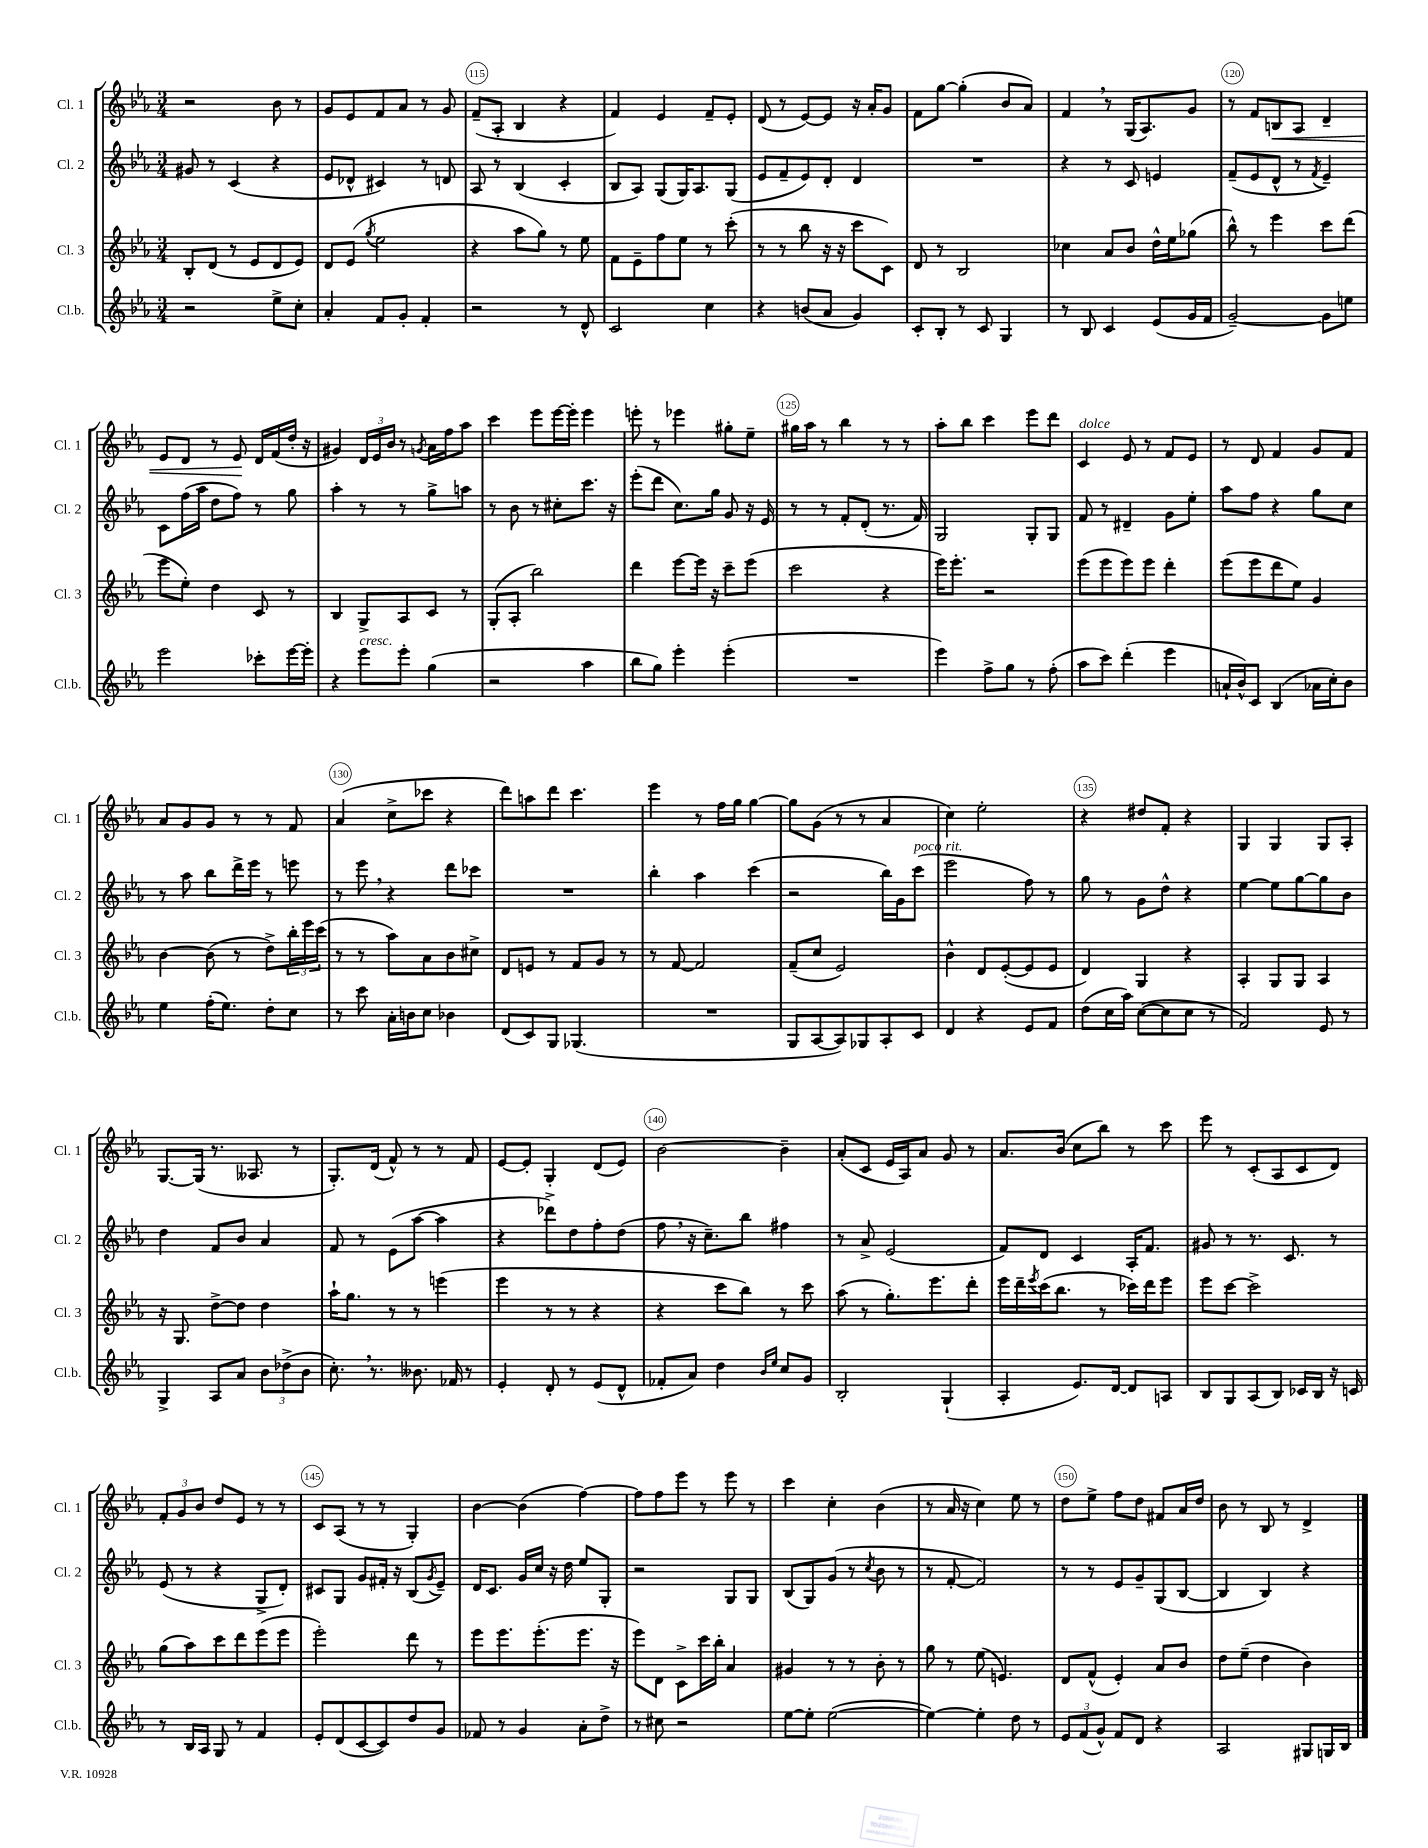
<<
\new StaffGroup <<
\new Staff = "s0" \with { instrumentName = "Cl. 1" shortInstrumentName = "Cl. 1" } {
    \clef treble \key ees \major \numericTimeSignature \time 3/4
    r2 bes'8 r8 |
    g'8 ees'8 f'8 aes'8 r8 g'8 |
    f'8--( aes8-. bes4 r4 |
    f'4) ees'4 f'8-- ees'8-. |
    d'8( r8 ees'8~) ees'8 r16 aes'16-. g'8 |
    f'8 g''8~ g''4-.( bes'8 aes'8) |
    f'4 \breathe r8 g16( aes8.) g'8 |
    r8 f'8 b8\< aes8 d'4-- |
    ees'8 d'8 r8 ees'8\! d'16 f'16( d''16-. r16 |
    gis'4) \tuplet 3/2 { d'16 ees'16 bes'16 } r8 \acciaccatura { g'8 } aes'16 f''16 aes''8 |
    c'''4 ees'''8 ees'''16~ ees'''16-. ees'''4 |
    e'''8-. r8 ees'''4 gis''8-. ees''8-- |
    gis''16 aes''16 r8 bes''4 r8 r8 |
    aes''8-. bes''8 c'''4 ees'''8 d'''8 |
    c'4^\markup { \italic "dolce" } ees'8 r8 f'8 ees'8 |
    r8 d'8 f'4 g'8 f'8 |
    aes'8 g'8 g'8 r8 r8 f'8 |
    aes'4( c''8-> ces'''8 r4 |
    d'''8) a''8 d'''8 c'''4. |
    ees'''4 r8 f''16 g''16 g''4~ |
    g''8 g'8( r8 r8 aes'4 |
    c''4) ees''2-. |
    r4 dis''8 f'8-. r4 |
    g4 g4 g8 aes8-. |
    g8.~ g16( r8. aeses8. r8 |
    g8.-.) d'16( f'8-^) r8 r8 f'8 |
    ees'8~ ees'8-. g4-. d'8( ees'8) |
    bes'2~ bes'4-- |
    aes'8-.( c'8 ees'16 aes16) aes'8 g'8 r8 |
    aes'8. bes'16( c''8 bes''8) r8 c'''8 |
    ees'''8 r8 c'8-.( aes8 c'8 d'8) |
    \tuplet 3/2 { f'8-. g'8 bes'8 } d''8 ees'8 r8 r8 |
    c'8 aes8( r8 r8 g4-.) |
    bes'4~ bes'4( f''4~) |
    f''8 f''8 ees'''8 r8 ees'''8 r8 |
    c'''4 c''4-. bes'4( |
    r8 aes'16 r16 c''4) ees''8 r8 |
    d''8 ees''8-> f''8 d''8 fis'8 aes'16 d''16 |
    bes'8 r8 bes8 r8 d'4-> \bar "|." |
}
\new Staff = "s1" \with { instrumentName = "Cl. 2" shortInstrumentName = "Cl. 2" } {
    \clef treble \key ees \major \numericTimeSignature \time 3/4
    gis'8 r8 c'4( r4 |
    ees'8 des'8-^ cis'4) r8 d'8 |
    aes8 r8 bes4( c'4-. |
    bes8 aes8) g8( g16) aes8. g8( |
    ees'8 f'8-- ees'8) d'8-. d'4 |
    R2. |
    r4 r8 c'8 e'4 |
    f'8--( ees'8 d'8-^ r8 \acciaccatura { f'8 } ees'4--) |
    c'8 f''16( aes''16 d''8 f''8) r8 g''8 |
    aes''4-. r8 r8 g''8-> a''8 |
    r8 bes'8 r8 cis''8-. c'''8. r16 |
    ees'''8-.( d'''8 c''8.) g''16 g'8 r16 ees'16 |
    r8 r8 f'8-. d'8-.( r8. f'16) |
    g2 g8-. g8 |
    f'8 r8 dis'4-- g'8 ees''8-. |
    aes''8 f''8 r4 g''8 c''8 |
    r8 aes''8 bes''8 d'''16-> ees'''16 r8 e'''8 |
    r8 ees'''8 \breathe r4 d'''8 ces'''8 |
    R2. |
    bes''4-. aes''4 c'''4( |
    r2 bes''16) g'16 c'''8^\markup { \italic "poco rit." }( |
    ees'''2 f''8) r8 |
    g''8 r8 g'8 d''8-^ r4 |
    ees''4~ ees''8 g''8~ g''8 bes'8 |
    d''4 f'8 bes'8 aes'4 |
    f'8 r8 ees'8( aes''8~ aes''4 |
    r4 des'''8->) d''8 f''8-. d''8( |
    f''8 \breathe r16 c''8.--) bes''8 fis''4 |
    r8 aes'8-> ees'2( |
    f'8) d'8 c'4 aes16-. f'8. |
    gis'8 r8 r8. c'8. r8 |
    ees'8( r8 r4 g8-> d'8-.) |
    cis'8 g8 g'8 fis'16-. r16 bes8( \acciaccatura { g'8 } ees'8--) |
    d'16 c'8. g'16 c''16 r16 d''16 ees''8 g8-. |
    r2 g8 g8 |
    bes8( g8) g'8( r8 \acciaccatura { c''8 } bes'8 r8 |
    r8 f'8~-. f'2) |
    r8 r8 ees'8 g'8-- g8( bes8~ |
    bes4 bes4) r4 \bar "|." |
}
\new Staff = "s2" \with { instrumentName = "Cl. 3" shortInstrumentName = "Cl. 3" } {
    \clef treble \key ees \major \numericTimeSignature \time 3/4
    bes8-. d'8( r8 ees'8 d'8 ees'8) |
    d'8 ees'8( \acciaccatura { g''8 } ees''2 |
    r4 aes''8 g''8) r8 ees''8 |
    f'8 ees'8-- f''8 ees''8 r8 c'''8-.( |
    r8 r8 bes''8 r16 r16 c'''8 c'8) |
    d'8 r8 bes2 |
    ces''4 aes'8 bes'8 d''16-^ ees''16 ges''8( |
    bes''8-^) r8 ees'''4 c'''8 d'''8( |
    ees'''8 ees''8-.) d''4 c'8 r8 |
    bes4 g8-> aes8 c'8 r8 |
    g8-.( aes8-. bes''2) |
    d'''4 ees'''8~ ees'''16 r16 c'''8-- ees'''8( |
    c'''2 r4 |
    ees'''16) ees'''8.-. r2 |
    ees'''8( ees'''8 ees'''8) ees'''8 d'''4-. |
    ees'''8( ees'''8 d'''8 ees''8) g'4 |
    bes'4~ bes'8( r8 d''8->) \tuplet 3/2 { bes''16-. ees'''16 c'''16( } |
    r8 r8 aes''8) aes'8 bes'8 cis''8-> |
    d'8 e'8 r8 f'8 g'8 r8 |
    r8 f'8~ f'2 |
    f'8--( c''8 ees'2) |
    bes'4-^ d'8 ees'8~-.( ees'8 ees'8 |
    d'4) g4 r4 |
    aes4-. g8 g8 aes4 |
    r16 g8. d''8~-> d''8 d''4 |
    aes''16-! g''8. r8 r8 e'''4( |
    ees'''4 r8 r8 r4 |
    r4 c'''8 bes''8) r8 c'''8 |
    aes''8( r8 g''8.-.) ees'''8. d'''8-. |
    ees'''16 d'''16-- \acciaccatura { ees'''8 } c'''16( bes''8. r8 ces'''16) d'''16 ees'''8 |
    ees'''8 c'''8~ c'''2-> |
    g''8( aes''8) c'''8 d'''8 ees'''8( ees'''8 |
    ees'''2-.) d'''8 r8 |
    ees'''8 ees'''8. ees'''8.-.( ees'''8. r16 |
    ees'''8) d'8 c'8-> c'''16 bes''16-. aes'4 |
    gis'4 r8 r8 bes'8-. r8 |
    g''8 r8 ees''8( e'4.) |
    d'8 f'8-^( ees'4-.) aes'8 bes'8 |
    d''8 ees''8--( d''4 bes'4) \bar "|." |
}
\new Staff = "s3" \with { instrumentName = "Cl.b." shortInstrumentName = "Cl.b." } {
    \clef treble \key ees \major \numericTimeSignature \time 3/4
    r2 ees''8-> c''8-. |
    aes'4-. f'8 g'8-. f'4-. |
    r2 r8 d'8-^ |
    c'2 c''4 |
    r4 b'8( aes'8 g'4) |
    c'8-. bes8-. r8 c'8 g4 |
    r8 bes8 c'4 ees'8( g'16 f'16 |
    g'2~--) g'8 e''8 |
    ees'''2 ces'''8-. ees'''16~ ees'''16-. |
    r4 ees'''8^\markup { \italic "cresc." } ees'''8-. g''4( |
    r2 aes''4 |
    bes''8 g''8) ees'''4-. ees'''4-.( |
    R2. |
    ees'''4) f''8-> g''8 r8 f''8-.( |
    aes''8 c'''8) d'''4-.( ees'''4 |
    a'16-! bes'16-^) c'8 bes4( aes'16 c''16-.) bes'8 |
    ees''4 f''16-.( ees''8.) d''8-. c''8 |
    r8 c'''8 aes'16-. b'16 c''8 bes'4 |
    d'8( c'8) g8 ges4.( |
    R2. |
    g8 aes8~ aes8) ges8 aes8-. c'8 |
    d'4 r4 ees'8 f'8 |
    d''8( c''16 aes''16) c''8~( c''8 c''8 r8 |
    f'2) ees'8 r8 |
    g4-> aes8 aes'8 \tuplet 3/2 { bes'8 des''8->( bes'8 } |
    c''8.-.) \breathe r8. beses'8. fes'16 r8 |
    ees'4-. d'8-. r8 ees'8( d'8-^ |
    fes'8-. aes'8) d''4 \grace { bes'16 ees''16 } c''8 g'8 |
    bes2-. g4-!( |
    aes4-. ees'8.) d'16~ d'8 a8 |
    bes8 g8 aes8( bes8) ces'16 bes16 r16 c'16 |
    r8 bes16 aes16 g8 r8 f'4 |
    ees'8-. d'8( c'8~ c'8) d''8 g'8 |
    fes'8 r8 g'4 aes'8-. d''8-> |
    r8 cis''8 r2 |
    ees''8~ ees''8-. ees''2~( |
    ees''4~) ees''4-. d''8 r8 |
    \tuplet 3/2 { ees'8 f'8( g'8-^) } f'8 d'8 r4 |
    aes2 gis8 g16 bes16 \bar "|." |
}
>>
>>
\layout { \context { \Score currentBarNumber = #113 \override BarNumber.break-visibility = ##(#f #t #t) barNumberVisibility = #(every-nth-bar-number-visible 5) \override BarNumber.stencil = #(make-stencil-circler 0.1 0.3 ly:text-interface::print) } }
